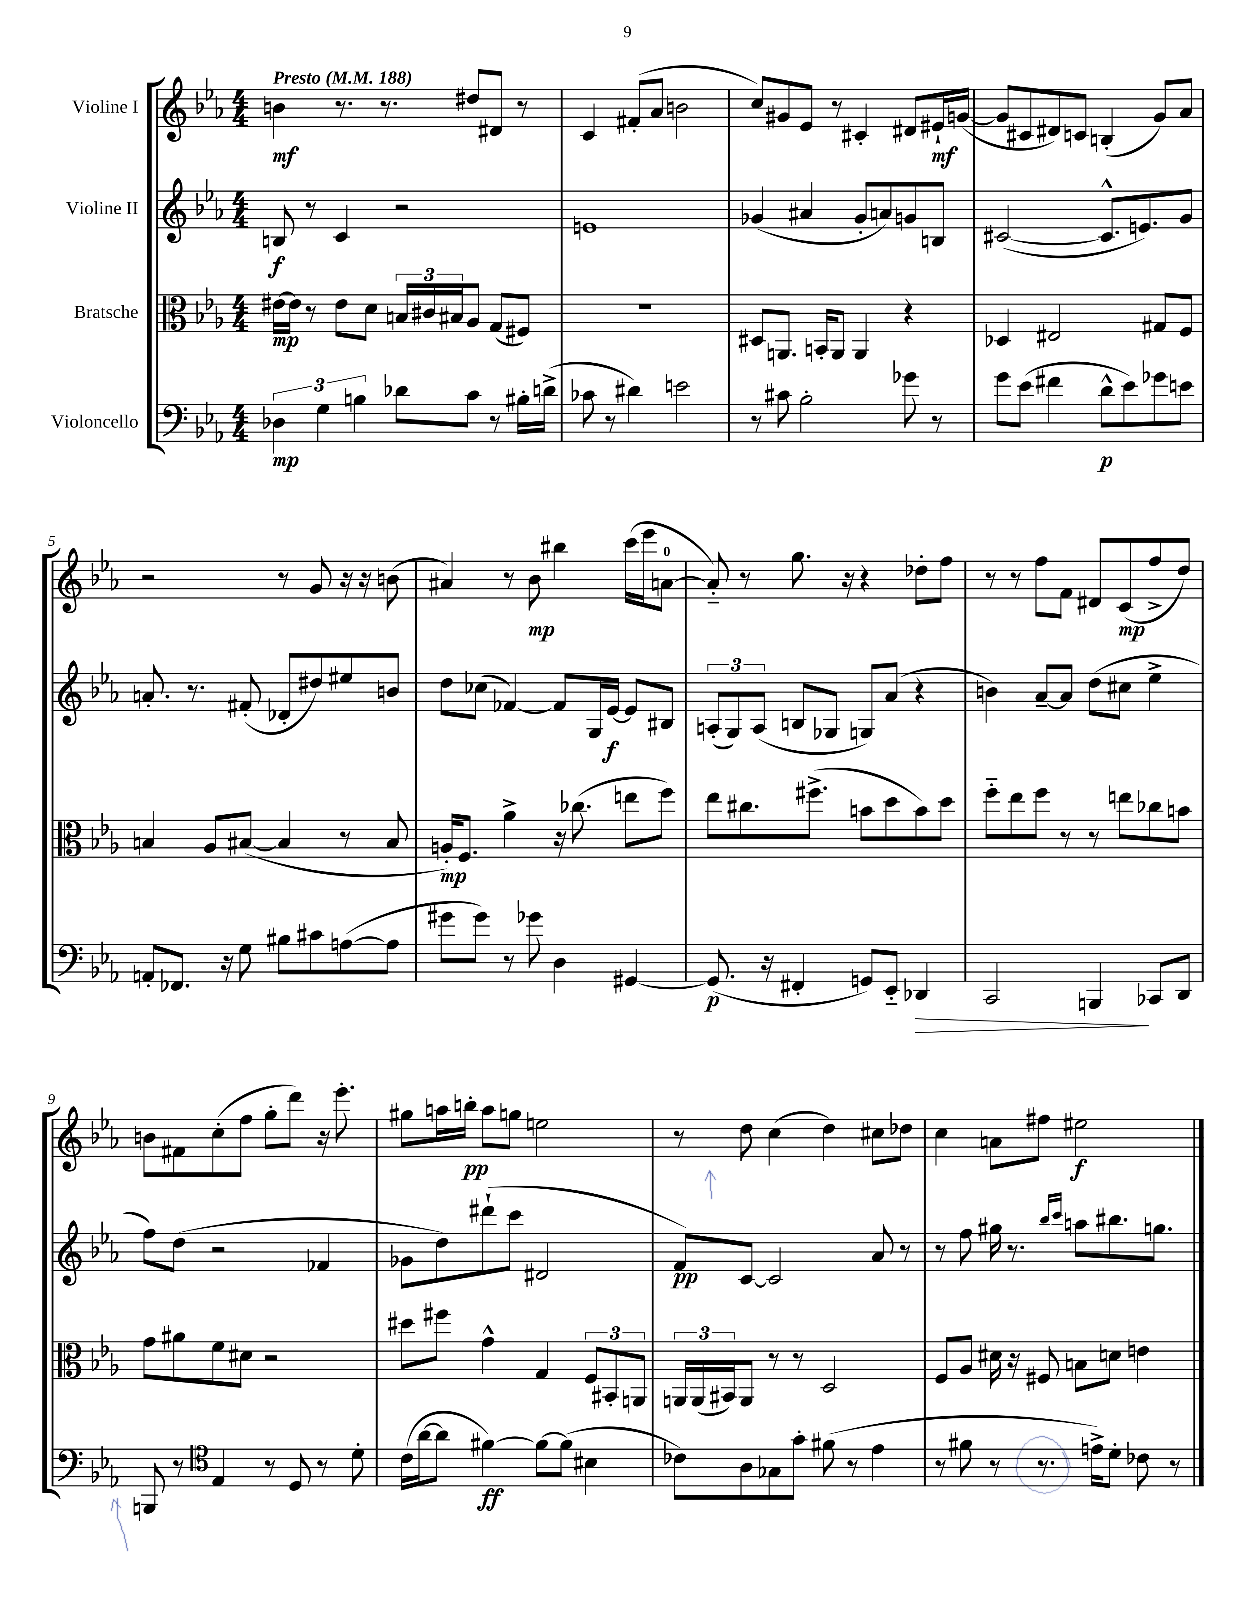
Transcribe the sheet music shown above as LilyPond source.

<<
\new StaffGroup <<
\new Staff = "s0" \with { instrumentName = "Violine I" } {
    \clef treble \key ees \major \numericTimeSignature \time 4/4 \tempo "Presto" 4 = 188
    b'4\mf r8. r8. dis''8 dis'8 r8 |
    c'4 fis'8-.( aes'8 b'2 |
    c''8) gis'8 ees'8 r8 cis'4-. dis'8 eis'16-!\mf g'16~( |
    g'8 cis'8 dis'8) c'8 b4-.( g'8) aes'8 |
    r2 r8 g'8 r16 r16 b'8( |
    ais'4) r8 bes'8\mp bis''4 c'''16( ees'''16 a'8-0~ |
    a'8-_) r8 g''8. r16 r4 des''8-. f''8 |
    r8 r8 f''8 f'8 dis'8 c'8\mp( f''8-> d''8) |
    b'8 fis'8 c''8-.( f''8 g''8-. d'''8) r16 ees'''8.-. |
    gis''8 a''16 b''16-.\pp a''8 g''8 e''2 |
    r8 d''8 c''4( d''4) cis''8 des''8 |
    c''4 a'8 fis''8 eis''2\f \bar "|." |
}
\new Staff = "s1" \with { instrumentName = "Violine II" } {
    \clef treble \key ees \major \numericTimeSignature \time 4/4
    b8\f r8 c'4 r2 |
    e'1 |
    ges'4( ais'4 ges'8-. a'8) g'8 b8 |
    cis'2~( cis'8.-^ e'8.) g'8 |
    a'8.-. r8. fis'8-.( des'8-. dis''8) eis''8 b'8 |
    d''8 ces''8( fes'4~) fes'8 g16 ees'16~\f ees'8 bis8 |
    \tuplet 3/2 { a8-.( g8) a8( } b8 ges8 g8) aes'8( r4 |
    b'4) aes'8~-- aes'8 d''8( cis''8 ees''4-> |
    f''8) d''8( r2 fes'4 |
    ges'8 d''8) dis'''8-!( c'''8 dis'2 |
    f'8\pp) c'8~ c'2 aes'8 r8 |
    r8 f''8 gis''16 r8. \grace { bes''16 c'''16 } a''8 bis''8. g''8. \bar "|." |
}
\new Staff = "s2" \with { instrumentName = "Bratsche" } {
    \clef alto \key ees \major \numericTimeSignature \time 4/4
    eis'16~\mp eis'16 r8 eis'8 d'8 \tuplet 3/2 { b16 cis'16 bis16 } aes8 g8( fis8) |
    R1 |
    dis8 a,8. b,16-. a,8 a,4 r4 |
    des4 eis2 gis8 f8 |
    b4 aes8 bis8~( bis4 r8 bis8 |
    a16-.\mp) f8. aes'4-> r16 ces''8.( e''8 f''8) |
    ees''8 cis''8. fis''8.->( b'8 d''8 b'8) d''8 |
    f''8-_ ees''8 f''8 r8 r8 e''8 ces''8 b'8 |
    g'8 ais'8 f'8 dis'8 r2 |
    dis''8 fis''8 g'4-^ g4 \tuplet 3/2 { f8 bis,8-. a,8 } |
    \tuplet 3/2 { a,16 a,16( bis,16) } a,8 r8 r8 d2 |
    f8 aes8 dis'16 r16 fis8 b8 d'8 e'4 \bar "|." |
}
\new Staff = "s3" \with { instrumentName = "Violoncello" } {
    \clef bass \key ees \major \numericTimeSignature \time 4/4
    \tuplet 3/2 { des4\mp g4 b4 } des'8 c'8 r8 bis16-. d'16->( |
    ces'8 r8 dis'4) e'2 |
    r8 cis'8 bes2-. ges'8 r8 |
    g'8 ees'8( fis'4 d'8-^\p ees'8) ges'8 e'8 |
    a,8-. fes,8. r16 g8 bis8 cis'8 a8~( a8 |
    gis'8 gis'8) r8 ges'8 d4 gis,4~ |
    gis,8.\p( r16 fis,4-. g,8) ees,8-_ des,4\> |
    c,2 b,,4\! ces,8 d,8 |
    b,,8 r8 \clef tenor ees4 r8 d8 r8 d'8-. |
    c'16( aes'16~ aes'8 fis'4~\ff) fis'8~ fis'8( bis4 |
    ces'8) aes8 ges8 g'8-. fis'8( r8 ees'4 |
    r8 fis'8 r8 r8. e'16->) d'8-. ces'8 r8 \bar "|." |
}
>>
>>
